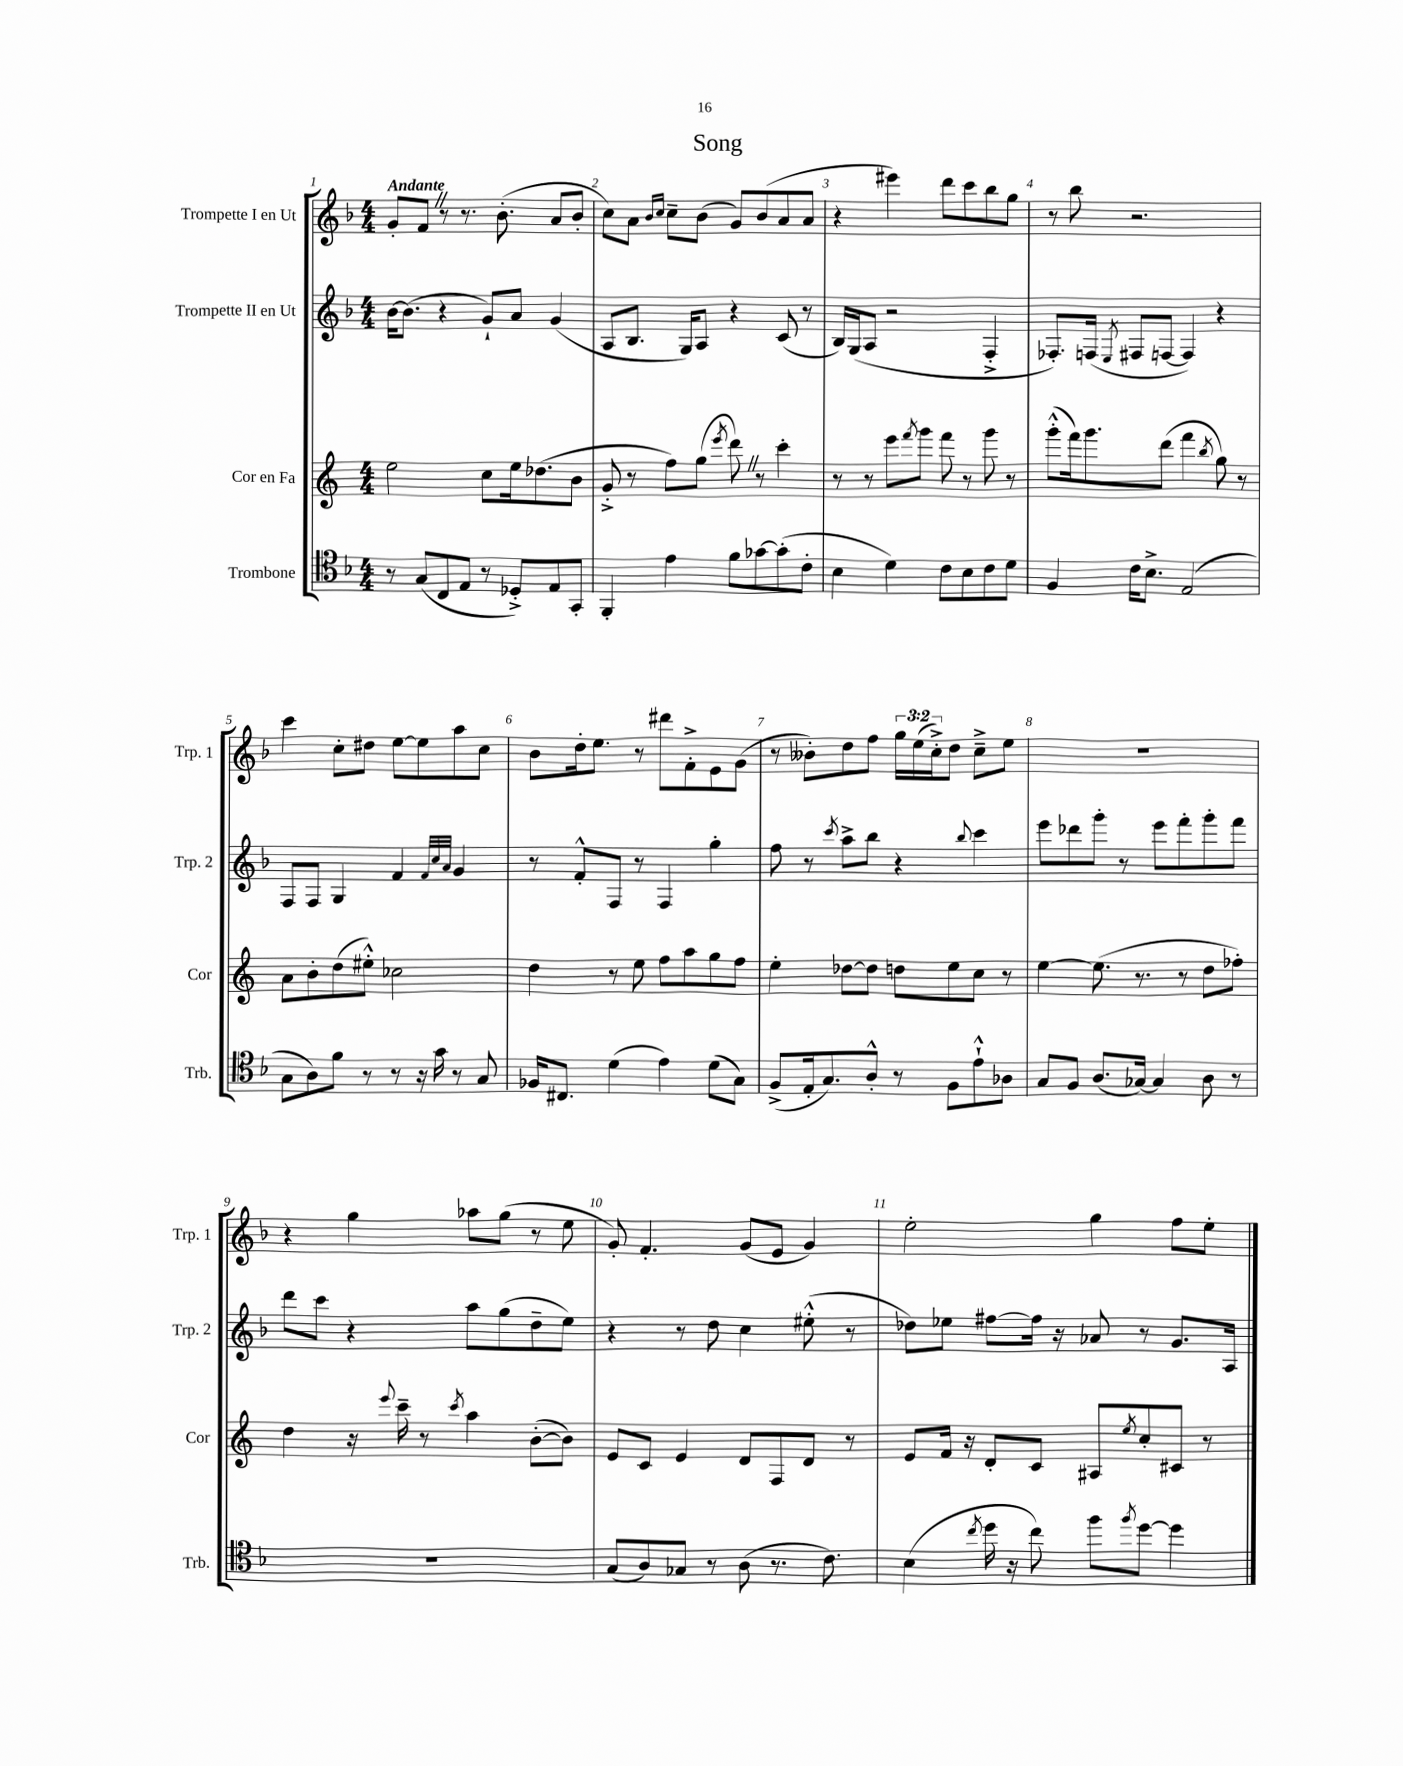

**kern	**kern	**kern	**kern
*part4	*part3	*part2	*part1
*staff4	*staff3	*staff2	*staff1
*I"Trombone	*I"Cor en Fa	*I"Trompette II en Ut	*I"Trompette I en Ut
*I'Trb.	*I'Cor	*I'Trp. 2	*I'Trp. 1
*clefC4	*clefG2	*clefG2	*clefG2
*k[b-]	*k[]	*k[b-]	*k[b-]
*M4/4	*M4/4	*M4/4	*M4/4
=1	=1	=1	=1
!	!	!	!LO:TX:a:B:t=Andante
8r	2ee\	[16b-\KL	8g'/L
.	.	(8.b-\J]	.
(8G/L	.	.	8fZ/J
8C/	.	4r	8r
8E/J	.	.	8.r
8r	8cc\L	8g`/L)	.
.	.	.	(8.b-'\
8D-X'^/L)	16ee\k	8a/J	.
.	(8.dd-X\	.	.
8E/	.	(4g/	8a/L
8GG'/J	8b\J	.	8b-'/J
=2	=2	=2	=2
4FF'/	8g'^/	8A/L	8cc\L)
.	8r	8.B-/J	8a\J
.	.	.	16qqb-/LL
.	.	.	16qqcc/JJ
4e\	8ff\L)	.	8cc~\L
.	.	16G/KL)	.
.	(8gg\J	8A/J	(8b-\J
.	8qeee/	.	.
8f\L	8dddZ\)	4r	8g/L)
[8g-X\	8r	.	(8b-/
(8g-'\]	4ccc'\	(8c/	8a/
8c'\J	.	8r	8a/J
=3	=3	=3	=3
4B-\	8r	16B-/LL)	4r
.	.	(16G/J	.
.	8r	8A/J	.
4d\)	8eee\L	2r	4eee#X\)
.	8qfff/	.	.
.	8ggg\J	.	.
8c\L	8fff\	.	8ddd\L
8B-\	8r	.	8ccc\
8c\	8ggg\	4F'^/	8bb-\
8d\J	8r	.	8gg\J
=4	=4	=4	=4
4F/	(8ggg'^^\L	8.F-X'/L)	8r
.	16fff\k)	.	8bb-\
.	8.ggg\	(16Fn/Jk	.
.	.	8qE/	.
16c\KL	.	8F#X/L	2.r
8.B-^\J	.	.	.
.	(8ddd\J	[8Fn/J	.
(2E/	4fff\	4F/])	.
.	8qbb/	.	.
.	8gg\)	4r	.
.	8r	.	.
!!LO:LB:g=z
=5	=5	=5	=5
8G\L	8a\L	8F/L	4ccc\
8A\)	8b'\	8F/J	.
8f\J	(8dd\	4G/	8cc'\L
8r	8ee#X'^^\J)	.	8dd#X\J
8r	2cc-X\	4f/	[8ee\L
16r	.	.	8ee\]
16g\	.	.	.
.	.	32qqf/LLL	.
.	.	32qqcc/	.
.	.	32qqa/JJJ	.
8r	.	4g/	8aa\
8G/	.	.	8cc\J
=6	=6	=6	=6
16F-X/KL	4dd\	8r	8b-\L
8.C#X/J	.	.	.
.	.	8f'^^/L	16dd'\k
.	.	.	8.ee\J
(4d\	8r	8F/J	.
.	8ee\	8r	8r
4e\)	8ff\L	4F/	8ddd#X\L
.	8aa\	.	8f'^\
(8d\L	8gg\	4gg'\	8e\
8G\J)	8ff\J	.	(8g\J
=7	=7	=7	=7
(8F^/L	4ee'\	8ff\	8r
16E'/k	.	8r	8b--X'\L)
8.G/)	.	.	.
.	.	8qccc/	.
.	[8dd-X\L	8aa^\L	8dd\
8A'^^/J	8dd-\J]	8bb-\J	8ff\J
8r	8ddn\L	4r	24gg\LL
.	.	.	(24ee\
.	.	.	24cc'^\J)
8F\L	8ee\	.	8dd\J
.	.	8qqbb-/	.
8e`^^\	8cc\J	4ccc\	8cc~^\L
8A-X\J	8r	.	8ee\J
=8	=8	=8	=8
8G/L	[4ee\	8eee\L	1r
8F/J	.	8ddd-X\	.
(8.A/L	(8.ee\]	8ggg'\J	.
.	.	8r	.
[16G-X/Jk)	8.r	.	.
4G-/]	.	8eee\L	.
.	8r	8fff'\	.
8A\	8dd\L	8ggg'\	.
8r	8ff-X'\J)	8fff\J	.
!!LO:LB:g=z
=9	=9	=9	=9
1r	4dd\	8ddd\L	4r
.	.	8ccc\J	.
.	16r	4r	4gg\
.	8qqeee/	.	.
.	16ccc~\	.	.
.	8r	.	.
.	8qccc/	.	.
.	4aa\	8aa\L	8aa-X\L
.	.	(8gg\	(8gg\J
.	([8b'\L	8dd~\	8r
.	8b\J])	8ee\J)	8ee\
=10	=10	=10	=10
(8G/L	8e/L	4r	8g'/)
8A/)	8c/J	.	4.f'/
8G-X/J	4e/	8r	.
8r	.	8dd\	.
(8A\	8d/L	4cc\	(8g/L
8.r	8F/	.	8e/J
.	8d/J	(8ee#X'^^\	4g/)
8.c\)	.	.	.
.	8r	8r	.
=11	=11	=11	=11
(4B-\	8e/L	8dd-X\L)	2ee'\
.	16f/Jk	8ee-X\J	.
.	16r	.	.
8qcc/	.	.	.
16dd\	8d'/L	[8ff#X\L	.
16r	.	.	.
8cc\)	8c/J	16ff#\Jk]	.
.	.	16r	.
8ff\L	8A#X/L	8a-X/	4gg\
8qff/	8qee/	.	.
[8dd\J	8cc'/	8r	.
4dd\]	8c#X/J	8.g/L	8ff\L
.	8r	.	8ee'\J
.	.	16A/Jk	.
==	==	==	==
*-	*-	*-	*-
